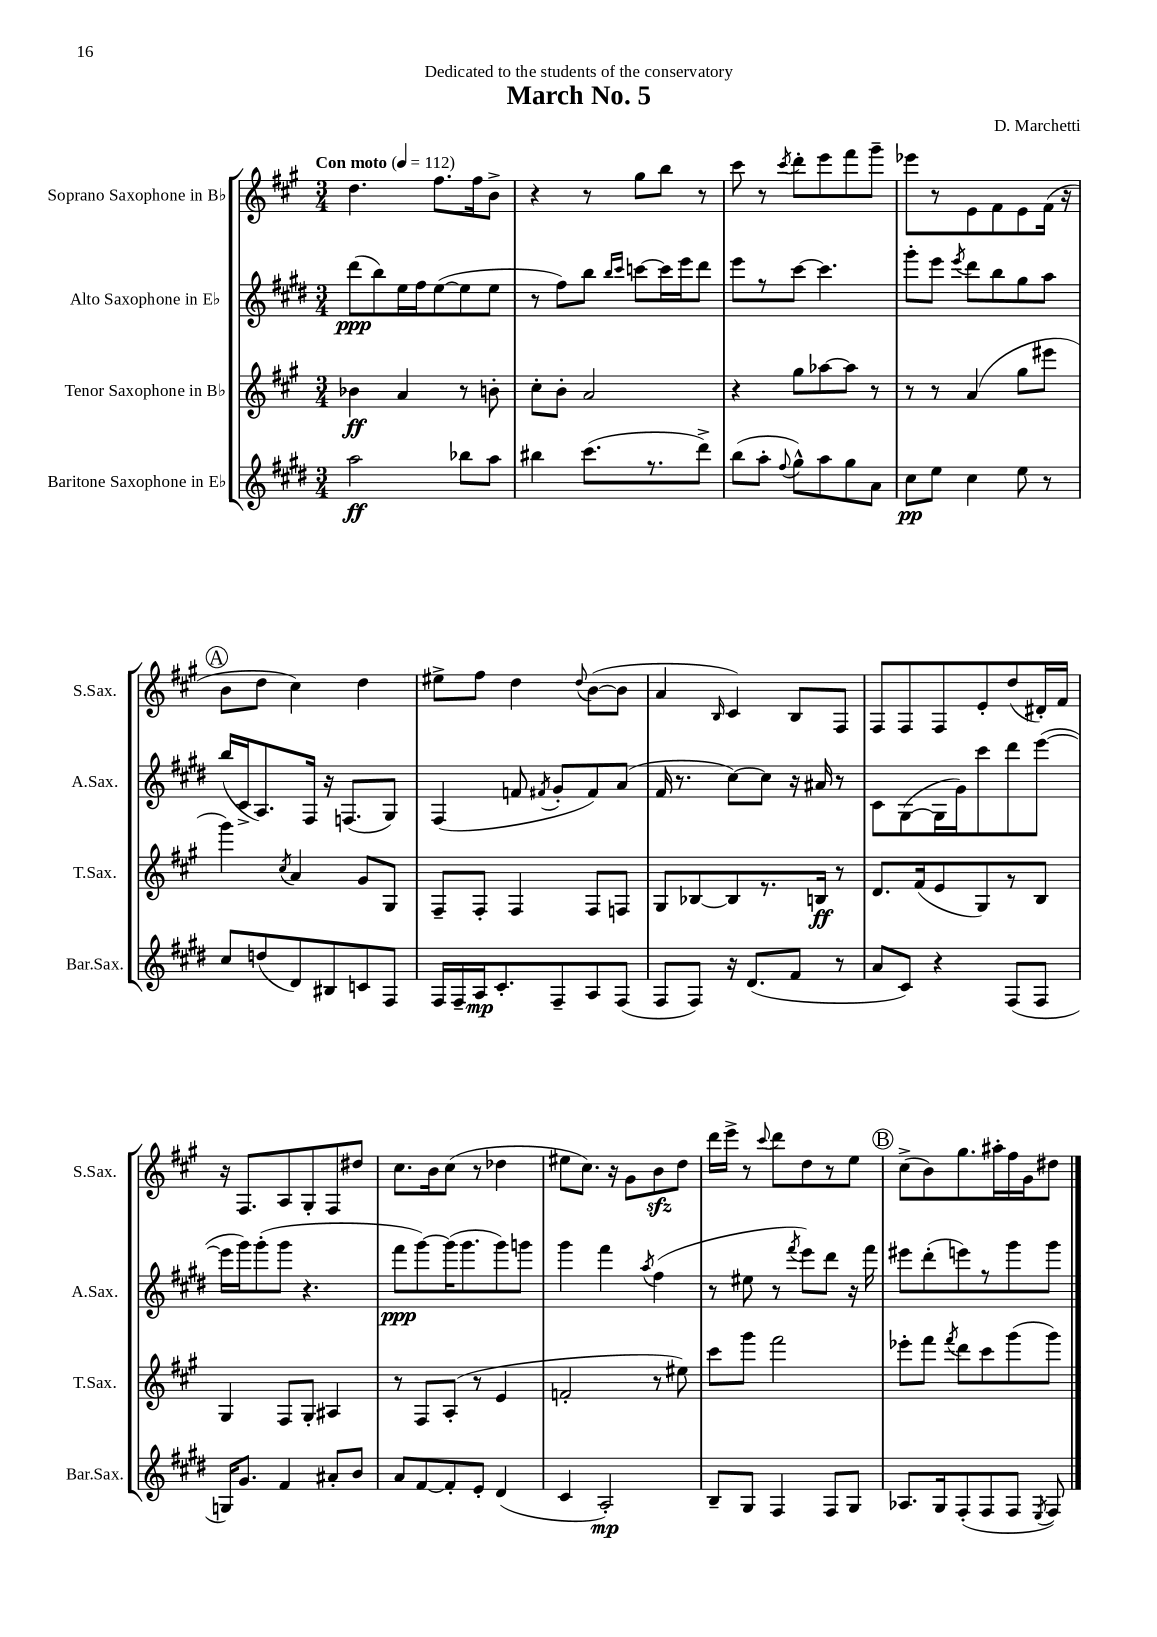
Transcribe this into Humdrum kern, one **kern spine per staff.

**kern	**kern	**kern	**kern
*staff4	*staff3	*staff2	*staff1
*clefG2	*clefG2	*clefG2	*clefG2
*k[f#c#g#d#]	*k[f#c#g#]	*k[f#c#g#d#]	*k[f#c#g#]
*M3/4	*M3/4	*M3/4	*M3/4
*MM112	*MM112	*MM112	*MM112
2aa	4b-	(8ddd#	4.dd
.	.	8bb)	.
.	4a	16ee	.
.	.	16ff#	.
.	.	([8ee	8.ff#
8bb-	8r	8ee]	.
.	.	.	16ff#
8aa	8b'	8ee	8b^
=	=	=	=
4bb#	8cc#'	8r	4r
.	8b'	8ff#)	.
(8.ccc#	2a	8bb	8r
.	.	16qqbb	.
.	.	16qqccc#	.
.	.	[8ccc	8gg#
8.r	.	.	.
.	.	16ccc]	8bb
.	.	16eee	.
8ddd#^)	.	8ddd#	8r
=	=	=	=
(8bb	4r	8eee	8ccc#
8aa'	.	8r	8r
8qqff#	.	.	8qccc#
8gg#^^)	8gg#	[8ccc#	8ddd'
8aa	[8aa-	4.ccc#]	8eee
8gg#	8aa-]	.	8fff#
8a	8r	.	8ggg#~
=	=	=	=
8cc#	8r	8ggg#'	8eee-
8ee	8r	8eee	8r
.	.	8qeee	.
4cc#	(4a	8ddd#	8e
.	.	8bb	8f#
8ee	8gg#	8gg#	8e
8r	8eee#	8aa	(16f#
.	.	.	16r
=	=	=	=
8cc#	4ggg#)	(16bb	8b
.	.	16c#^	.
(8dd	.	8.A)	8dd
.	8qcc#	.	.
8d#)	4a	.	4cc#)
.	.	16F#	.
8B#	.	16r	.
.	.	(8.F	.
8c	8g#	.	4dd
8F#	8G#	8G#)	.
=	=	=	=
16F#	8F#~	(4F#	8ee#^
16F#~	.	.	.
16A	8F#'	.	8ff#
8.c#'	.	.	.
.	4F#	8f	4dd
.	.	8qf#	.
8F#~	.	8g#'	.
.	.	.	8qqdd
8A	8F#	8f#)	([8b
(8F#	8F	(8a	8b]
=	=	=	=
8F#	8G#	16f#	4a
.	.	8.r	.
8F#)	[8B-	.	.
.	.	.	16qqB
16r	8B-]	[8cc#)	4c#)
(8.d#	.	.	.
.	8.r	8cc#]	.
8f#	.	16r	8B
.	16B	16a#	.
8r	8r	8r	8F#
=	=	=	=
8a	8.d	8c#	8F#
8c#)	.	([8G#	8F#
.	(16f#	.	.
4r	8e	16G#]	8F#
.	.	16g#)	.
.	8G#)	8ccc#	8e'
(8F#	8r	8ddd#	(8dd
8F#	8B	([8eee	16d#')
.	.	.	16f#
=	=	=	=
16G)	4G#	16eee]	16r
8.g#	.	16ggg#)	8.F#
.	.	(8ggg#'	.
4f#	8F#	8ggg#	8A
.	8G#'	4.r	8G#'
8a#'	4A#	.	8F#
8b	.	.	8dd#
=	=	=	=
8a	8r	8fff#	8.cc#
[8f#	8F#	[8ggg#)	.
.	.	.	16b
8f#']	(8A'	(16ggg#]	(8cc#
.	.	8.ggg#	.
8e'	8r	.	8r
(4d#	4e	8ggg#)	4dd-
.	.	8ggg	.
=	=	=	=
4c#	2f'	4ggg#	8ee#
.	.	.	8.cc#)
2A')	.	4fff#	.
.	.	.	16r
.	.	.	8g#
.	.	8qaa	.
.	8r	(4ff#	8b
.	8ee#)	.	8dd
=	=	=	=
8B~	8ccc#	8r	16ddd
.	.	.	16eee^
8G#	8ggg#	8ee#	8r
.	.	.	8qqccc#
4F#	2fff#	8r	8ddd
.	.	8qfff#	.
.	.	8eee)	8dd
8F#	.	8ddd#	8r
8G#	.	16r	8ee
.	.	16fff#	.
=	=	=	=
8.A-	8eee-'	8eee#	(8cc#^
.	8fff#	(8ddd#'	8b)
16G#	.	.	.
.	8qfff#	.	.
(8F#'	8ddd	8eee)	8.gg#
8F#	8ccc#	8r	.
.	.	.	16aa#'
8F#	(8ggg#	8ggg#	16ff#
.	.	.	16g#
8qE	.	.	.
8F#)	8ggg#)	8ggg#	8dd#
==	==	==	==
*-	*-	*-	*-
